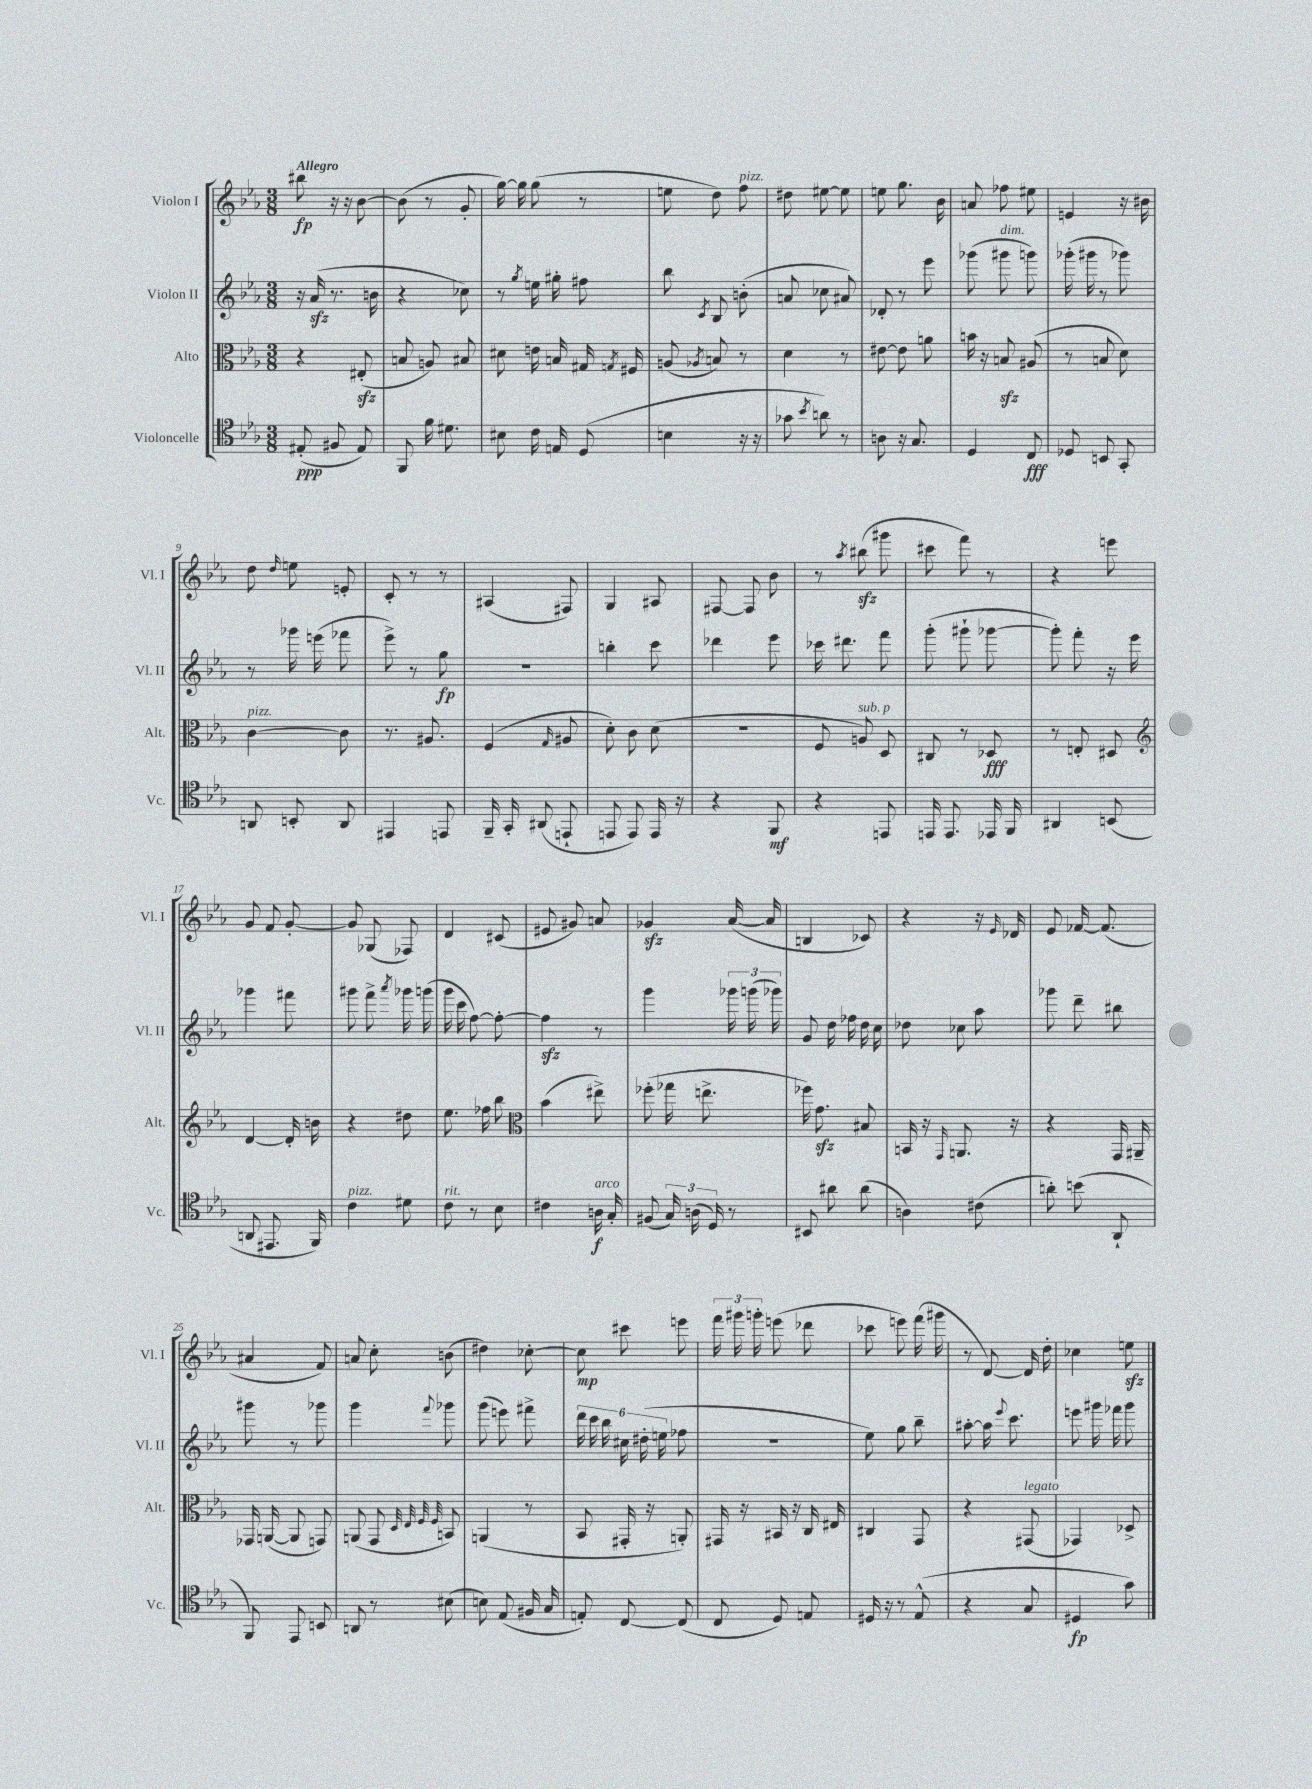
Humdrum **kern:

**kern	**kern	**kern	**kern
*staff4	*staff3	*staff2	*staff1
*clefC4	*clefC3	*clefG2	*clefG2
*k[b-e-a-]	*k[b-e-a-]	*k[b-e-a-]	*k[b-e-a-]
*M3/8	*M3/8	*M3/8	*M3/8
(8E#'	4r	16r	8bb#
.	.	(16a-	.
8F#	.	8.r	16r
.	.	.	16r
8E#)	(8E#'	.	[8b-
.	.	16b	.
=	=	=	=
8FF	8B	4r	(8b-]
16f	8A)	.	8r
8.d#	.	.	.
.	8B#	8cc-)	8g'
=	=	=	=
8B#	8d#	8r	[16gg)
.	.	.	16gg]
.	.	8qgg	.
16c	16e	16ee	(8gg
16E	16B	16gg#'	.
(8D	16G#	8ff#	8r
.	8qG	.	.
.	16F#	.	.
=	=	=	=
4B	(8A	8bb-	8ee
.	8qA-	8qc	.
.	8B)	8B-	8dd)
16r	8r	(8b'	8ff
16r	.	.	.
=	=	=	=
8g-	4d	8a	8dd#
8qb-	.	.	.
8a)	.	8cc-	[8ee#
8r	8r	8a#)	8ee#]
=	=	=	=
8A	[8e#	8d-'	8ee
16r	8e#]	8r	8.gg
8.G	.	.	.
.	8a	8eee-	.
.	.	.	16b-
=	=	=	=
4D	16b	(8ggg-	8a
.	16r	.	.
.	8B	8ggg#	8ff-
8C	(8A#	8ggg)	8ee#
=	=	=	=
8D-	8r	(16ggg-'	4e
.	.	16ggg#	.
8BB	8B	8r	.
8GG'	8d)	8ggg-)	16r
.	.	.	16b#
=	=	=	=
8AA	[4c	8r	8dd
.	.	.	16qqdd
8BB'	.	16ggg-	8ee
.	.	(16eee	.
8AA	8c]	8fff-	8e'
=	=	=	=
4EE#	8.r	8eee-^)	8c'
.	.	8r	8r
.	8.A#	.	.
8EE	.	8gg	8r
=	=	=	=
16FF~	(4F	4.r	(4A#
16GG'	.	.	.
(8AA#	.	.	.
.	16qqG	.	.
8EE`	8A#	.	8F#)
=	=	=	=
8EE	8d')	4bb'	4G
8EE)	8c	.	.
16EE	(8d	8ccc	8A#
16r	.	.	.
=	=	=	=
4r	4.r	4ddd-	[8F#
.	.	.	8F#]
8FF	.	8eee-	8b-
=	=	=	=
4r	8F	16ccc-	8r
.	.	8.ddd#	.
.	.	.	8qaa-
.	8A)	.	(8bb#
8EE	8D	8fff	8ggg#
=	=	=	=
16EE	8C#	(8ggg'	8ccc#
8.EE	.	.	.
.	8r	8ggg#`	8fff)
16EE-	8D-	[8ggg-	8r
16FF	.	.	.
=	=	=	=
4AA#	8r	8ggg-'])	4r
.	8E'	8fff'	.
(8BB	8D#	16r	8eee
.	.	16eee-	.
=	=	=	=
*	*clefG2	*	*
8AA	[4d	4ggg-	8g
8.EE#	.	.	8f
.	16d']	8fff#	[8g'
16FF)	16b	.	.
=	=	=	=
4c	4r	8ggg#	8g]
.	.	8fff^	(8G-
.	.	8qaaa-	.
8d#	8dd#	16ggg-	8F-)
.	.	(16ggg	.
=	=	=	=
8c	8.ee-	16ggg	4d
.	.	16ccc	.
8r	.	[8ff)	.
.	16ff-	.	.
8B-	8bb-	8ff'_	(8c#
=	=	=	=
*	*clefC3	*	*
4c#	(4b-	4ff]	8e#
.	.	.	8g#)
16A	8ee#^)	8r	8a
16G'	.	.	.
=	=	=	=
(8F#	(8ff-'	4ggg	4g-
24G)	16gg-	.	.
(24A	.	.	.
.	8.ee^	.	.
24D)	.	.	.
8r	.	24ggg-	([16a-
.	.	(24ggg	.
.	.	.	16a-]
.	.	24ggg-)	.
=	=	=	=
8BB#	16ff-)	8g	4B
.	8.g	.	.
8a#	.	16dd	.
.	.	16ff-	.
(8a#	8B#	16dd	8c-)
.	.	16cc	.
=	=	=	=
4A)	16BB	8dd-	4r
.	16r	.	.
.	16qqGG	.	.
.	8.AA	8cc-	.
(8c#	.	8aa-	16r
.	.	.	16qqe-
.	16r	.	16d-
=	=	=	=
8a')	4r	8ggg-	8e-
(8b	.	8ddd~	[16f-
.	.	.	(8.f-]
8AA-`	16GG	8bb#	.
.	16AA#~	.	.
=	=	=	=
8FF)	16GG-	8ggg#	4a#
.	([16AA	.	.
8EE-	8AA]	8r	.
8BB	8GG)	8ggg-	8f)
=	=	=	=
8AA	(8AA	4ggg	8a
8r	8GG	.	8cc'
.	32qqD	.	.
.	32qqE-	.	.
.	32qqF	.	.
.	32qqF	8qqfff	.
(8B#	8BB)	8ggg-	(8b
=	=	=	=
8B)	(4AA	(8ggg	4dd#)
(8E-	.	8eee)	.
16F#	8r	8fff#^	[8cc-'
16G	.	.	.
=	=	=	=
8E')	8BB-	24ddd	8cc-]
.	.	24ccc	.
.	.	24bb-	.
[8C	16GG#'	24cc#	8ccc#
.	.	(24dd#'	.
.	16r	.	.
.	.	24ee	.
(8C]	8AA')	8ff-	8eee
=	=	=	=
8C	16GG#	4.r	24fff
.	.	.	24ggg#
.	16r	.	.
.	.	.	24ggg'
8D)	16BB#	.	(8eee
.	16r	.	.
8E	16C	.	8ddd-
.	16E#	.	.
=	=	=	=
16D#	4C#	8ee-)	8ccc-
16r	.	.	.
8r	.	8gg	8eee)
(8E-^^	8GG	8bb-~	(16fff
.	.	.	16ggg#
=	=	=	=
4r	4r	[8aa#'	8r
.	.	16aa#]	[8d)
.	.	8qqeee-	.
.	.	8.ccc	.
8G	(8GG#	.	16d]
.	.	.	16dd'
=	=	=	=
4D#	4GG-)	8eee	4cc-
.	.	16ggg#	.
.	.	16fff-	.
8g)	8D-^	8ggg#	8ee
==	==	==	==
*-	*-	*-	*-
